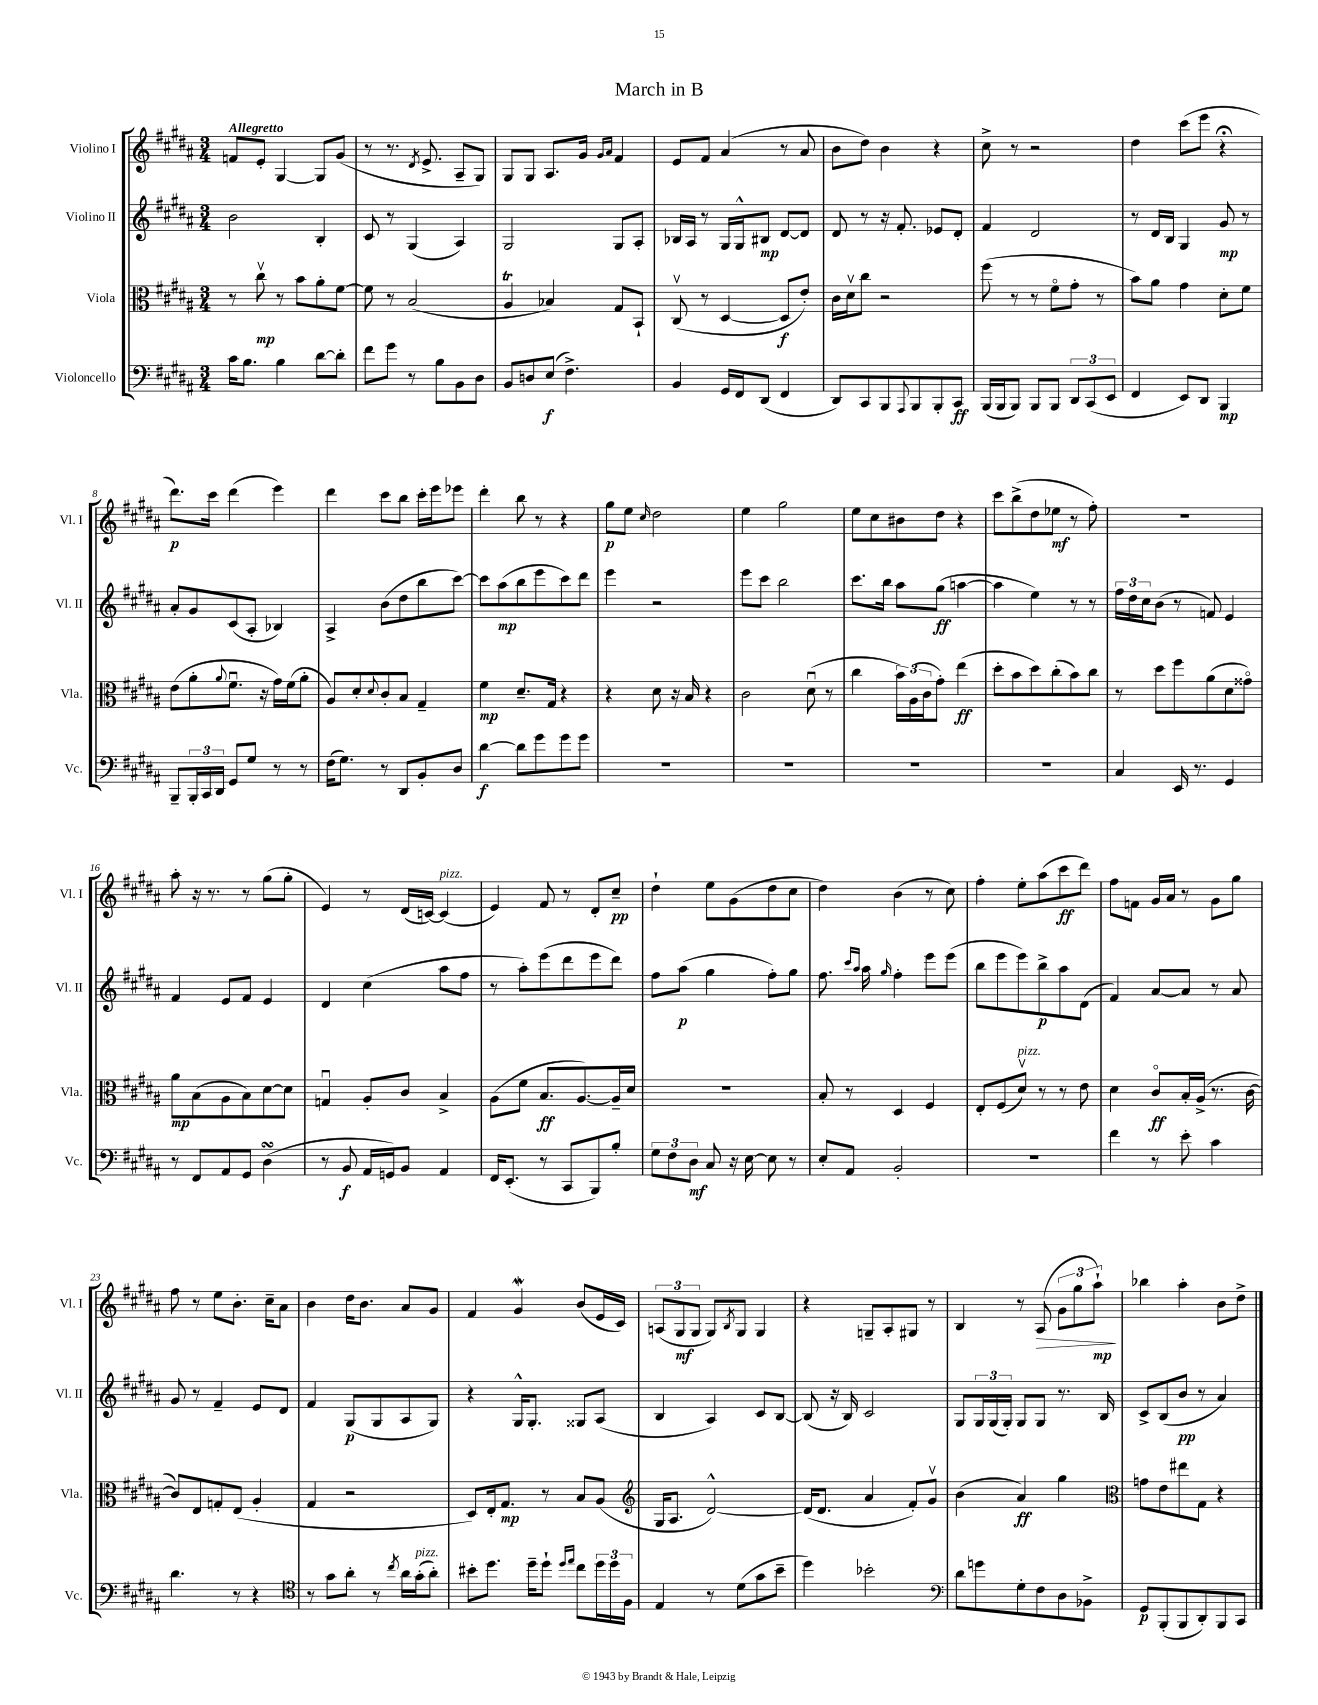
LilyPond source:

\header { title = "March in B" }
<<
\new StaffGroup <<
\new Staff = "s0" \with { instrumentName = "Violino I" shortInstrumentName = "Vl. I" } {
    \clef treble \key b \major \numericTimeSignature \time 3/4 \tempo "Allegretto"
    f'8 e'8-. gis4~ gis8 gis'8( |
    r8 r8. \acciaccatura { dis'8 } e'8.-> ais8-- gis8) |
    gis8 gis8 ais8. gis'16 \grace { gis'16 ais'16 } fis'4 |
    e'8 fis'8 ais'4( r8 ais'8 |
    b'8 dis''8) b'4 r4 |
    cis''8-> r8 r2 |
    dis''4 cis'''8( e'''8 r4\fermata |
    dis'''8.\p) cis'''16 dis'''4( e'''4) |
    dis'''4 cis'''8 b''8 cis'''16-. e'''16 ees'''8 |
    dis'''4-. b''8 r8 r4 |
    gis''8\p e''8 \grace { cis''16 } dis''2 |
    e''4 gis''2 |
    e''8 cis''8 bis'8 dis''8 r4 |
    cis'''8 b''8->( dis''8 ees''8\mf r8 fis''8-.) |
    R2. |
    ais''8-. r16 r8. r8 gis''8( gis''8-. |
    e'4) r8 dis'16( c'16~) c'4^\markup { \italic "pizz." }( |
    e'4) fis'8 r8 dis'8-. cis''8--\pp |
    dis''4-! e''8 gis'8( dis''8 cis''8 |
    dis''4) b'4( r8 cis''8) |
    fis''4-. e''8-. ais''8( cis'''8\ff dis'''8) |
    fis''8 f'8 gis'16 ais'16 r8 gis'8 gis''8 |
    fis''8 r8 e''8 b'8.-. cis''16-- ais'8 |
    b'4 dis''16 b'8. ais'8 gis'8 |
    fis'4 gis'4\mordent b'8( e'16 cis'16) |
    \tuplet 3/2 { a8( gis8\mf gis8 } gis8) \acciaccatura { b8 } gis8 gis4 |
    r4 g8-- ais8-. gis8 r8 |
    b4 r8 ais8\>( \tuplet 3/2 { gis'8 gis''8 ais''8-!\mp\!) } |
    bes''4 ais''4-. b'8 dis''8-> \bar "|." |
}
\new Staff = "s1" \with { instrumentName = "Violino II" shortInstrumentName = "Vl. II" } {
    \clef treble \key b \major \numericTimeSignature \time 3/4
    b'2 b4-. |
    cis'8 r8 gis4( ais4) |
    gis2 gis8 ais8-. |
    bes16 ais16 r8 gis16 gis16-^ bis8\mp dis'8~ dis'8 |
    dis'8 r8 r16 fis'8.-. ees'8 dis'8-. |
    fis'4 dis'2 |
    r8 dis'16 b16 gis4 gis'8\mp r8 |
    ais'8-. gis'8 cis'8( ais8-. bes4) |
    ais4-> b'8( dis''8 b''8 cis'''8~) |
    cis'''8 ais''8\mp( b''8 e'''8 cis'''8) dis'''8 |
    e'''4 r2 |
    e'''8 cis'''8 b''2 |
    cis'''8. b''16 ais''8 gis''8\ff( a''4~ |
    a''4 e''4) r8 r8 |
    \tuplet 3/2 { fis''16 dis''16 cis''16 } b'8( r8 f'8) e'4 |
    fis'4 e'8 fis'8 e'4 |
    dis'4 cis''4( ais''8 fis''8 |
    r8 ais''8-.) e'''8( dis'''8 e'''8 dis'''8) |
    fis''8 ais''8\p( gis''4 fis''8-.) gis''8 |
    fis''8. \grace { cis'''16 ais''16 } ais''16 \grace { gis''16 } fis''4-. e'''8 e'''8( |
    b''8 e'''8 e'''8) b''8->\p ais''8 dis'8( |
    fis'4) ais'8~ ais'8 r8 ais'8 |
    gis'8 r8 fis'4-- e'8 dis'8 |
    fis'4 gis8\p( gis8 ais8 gis8) |
    r4 gis16-^ gis8.-. gisis8 ais8( |
    b4 ais4) cis'8 b8~ |
    b8( r16 b16) cis'2 |
    gis8 \tuplet 3/2 { gis16 gis16( gis16-.) } gis8 gis8 r8. b16 |
    cis'8-> b8( b'8\pp r8 ais'4) \bar "|." |
}
\new Staff = "s2" \with { instrumentName = "Viola" shortInstrumentName = "Vla." } {
    \clef alto \key b \major \numericTimeSignature \time 3/4
    r8 cis''8\upbow\mp r8 b'8 ais'8-. fis'8~ |
    fis'8 r8 b2( |
    ais4\trill bes4) gis8 b,8-! |
    cis8\upbow( r8 dis4~ dis8\f e'8-.) |
    cis'16 dis'16\upbow cis''8 r2 |
    fis''8( r8 r8 fis'8\flageolet gis'8-. r8 |
    b'8) ais'8 gis'4 dis'8-. fis'8 |
    e'8( ais'8-. \appoggiatura { ais'8 } fis'8.\downbow r16 gis'16) fis'16( ais'8-. |
    ais8) dis'8-. \appoggiatura { dis'8 } cis'8-. b8 gis4-- |
    fis'4\mp dis'8.-- gis16 r4 |
    r4 dis'8 r16 b16 r4 |
    cis'2 dis'8\downbow( r8 |
    cis''4 \tuplet 3/2 { b'16) ais16( cis'16 } gis'8-.) e''4\ff( |
    dis''8-. b'8 dis''8) cis''8-.( b'8) cis''8 |
    r8 dis''8 fis''8 ais'8( dis'8 gisis'8\flageolet) |
    ais'8\mp b8( ais8 b8) dis'8~ dis'8 |
    g4\downbow ais8-. cis'8 b4-> |
    ais8( fis'8 b8.\ff ais8.~) ais16-- dis'16 |
    R2. |
    b8-. r8 dis4 fis4 |
    e8-. fis8( dis'8\upbow^\markup { \italic "pizz." }) r8 r8 e'8 |
    dis'4 cis'8\flageolet\ff b16-. ais16->( r8. cis'16~ |
    cis'8) e8 g8-. e8( ais4-. |
    gis4 r2 |
    dis8) e16-. gis8.\mp r8 b8 ais8( |
    \clef treble gis16 ais8. dis'2~-^) |
    dis'16( dis'8. ais'4 fis'8-.) gis'8\upbow |
    b'4( ais'4\ff) gis''4 |
    \clef alto g'8 e'8 eis''8 gis8 r4 \bar "|." |
}
\new Staff = "s3" \with { instrumentName = "Violoncello" shortInstrumentName = "Vc." } {
    \clef bass \key b \major \numericTimeSignature \time 3/4
    cis'16 b8. b4 dis'8~ dis'8-. |
    fis'8 gis'8 r8 b8 b,8 dis8 |
    b,8 d8 e8\f( fis4.->) |
    b,4 gis,16 fis,16 dis,8( fis,4 |
    dis,8) cis,8 b,,8 \appoggiatura { ais,,8 } b,,8 b,,8-. cis,8\ff |
    b,,16( b,,16 b,,8) b,,8 b,,8 \tuplet 3/2 { dis,8 cis,8( e,8 } |
    fis,4 e,8) dis,8 b,,4\mp |
    b,,8-- \tuplet 3/2 { b,,16-. cis,16 dis,16 } gis,8 gis8 r8 r8 |
    fis16( gis8.) r8 dis,8 b,8-. dis8 |
    dis'4~\f dis'8 gis'8 gis'8 gis'8 |
    R2. |
    R2. |
    R2. |
    R2. |
    cis4 e,16 r8. gis,4 |
    r8 fis,8 ais,8 gis,8 dis4\turn( |
    r8 b,8\f ais,16 g,16) b,8 ais,4 |
    fis,16 e,8.-.( r8 cis,8 b,,8) b8-. |
    \tuplet 3/2 { gis8 fis8 dis8\mf } cis8 r16 e16~ e8 r8 |
    e8-. ais,8 b,2-. |
    R2. |
    fis'4 r8 e'8-. cis'4 |
    dis'4. r8 r4 |
    \clef tenor r8 gis'8 ais'8-. r8 \acciaccatura { cis''8 } ais'16 gis'16-.^\markup { \italic "pizz." }( ais'8-.) |
    bis'8-. dis''8. dis''16-- dis''8-! \grace { dis''16 e''16 } cis''8 \tuplet 3/2 { dis''16 dis''16 fis16 } |
    e4 r8 dis'8( gis'8 b'8-- |
    dis''4) bes'2-. |
    \clef bass dis'8 g'8 gis8-. fis8 dis8 bes,8-> |
    gis,8\p b,,8-.( b,,8 dis,8-.) b,,8 cis,8 \bar "|." |
}
>>
>>
